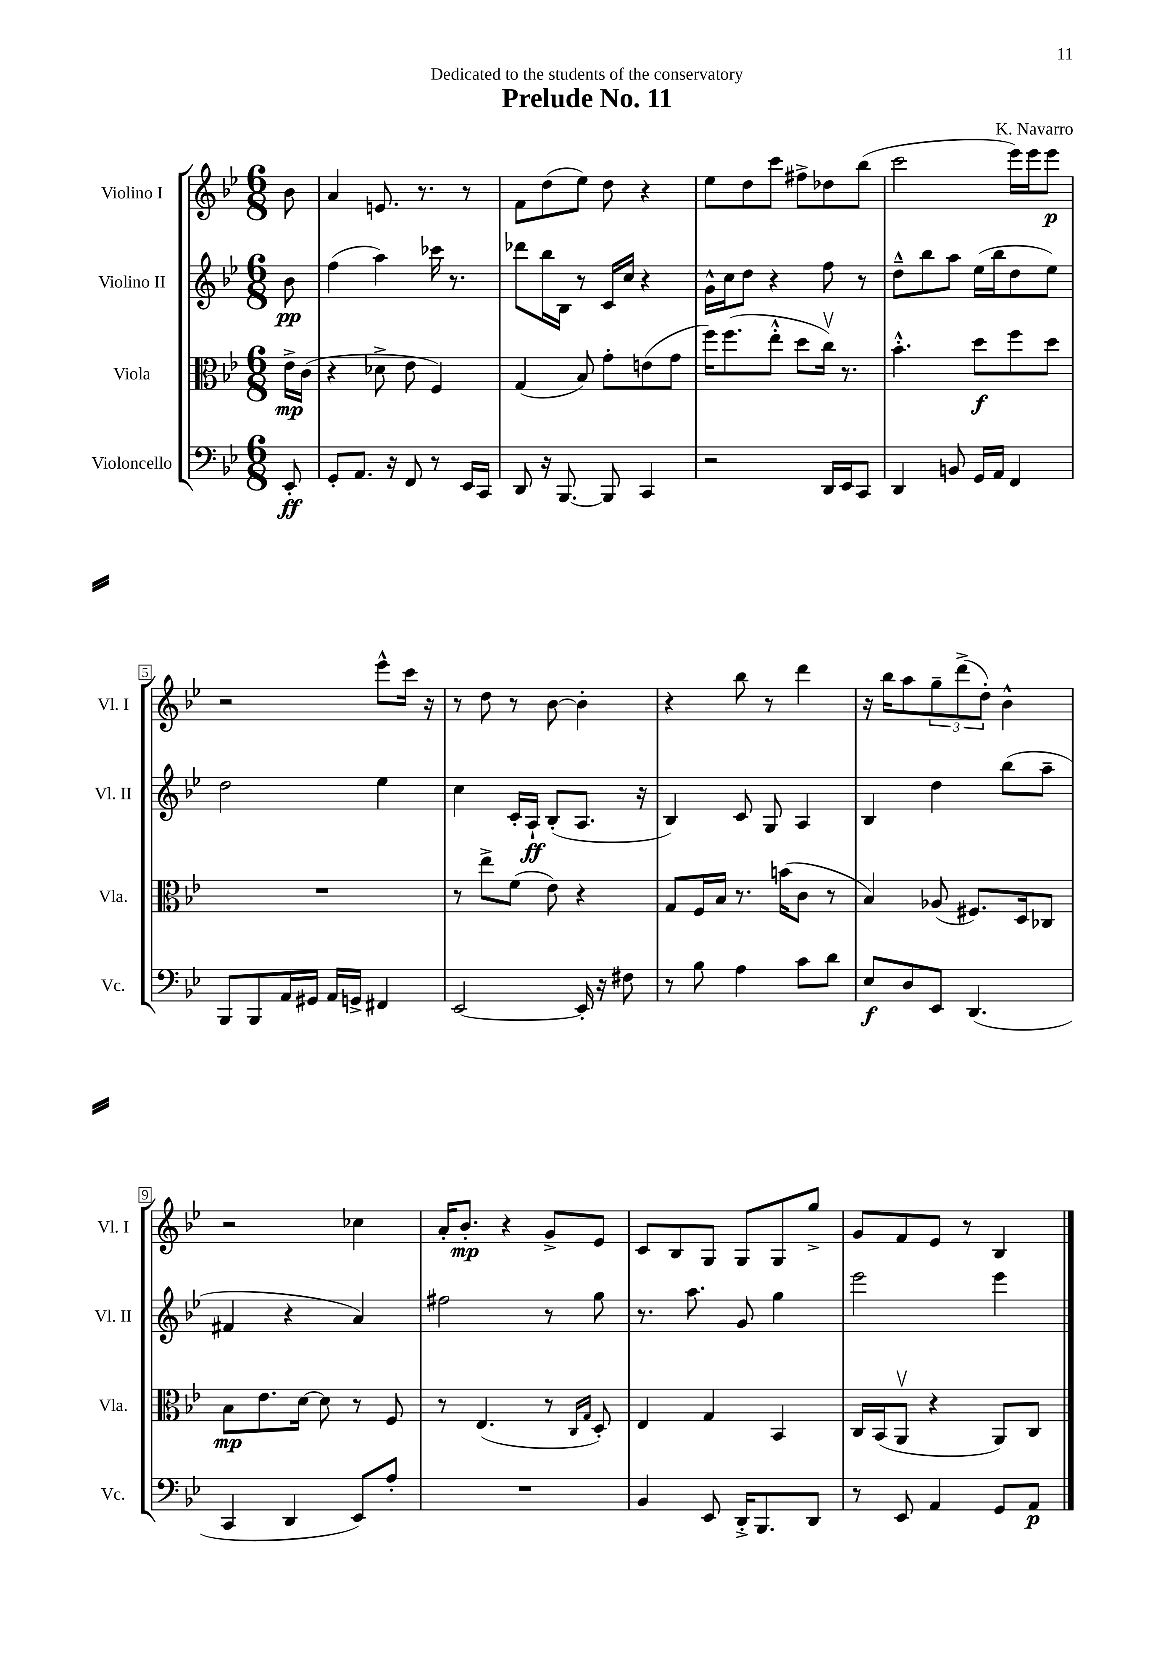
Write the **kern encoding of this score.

**kern	**dynam	**kern	**dynam	**kern	**dynam	**kern	**dynam
*part4	*part4	*part3	*part3	*part2	*part2	*part1	*part1
*staff4	*staff4	*staff3	*staff3	*staff2	*staff2	*staff1	*staff1
*I"Violoncello	*	*I"Viola	*	*I"Violino II	*	*I"Violino I	*
*I'Vc.	*	*I'Vla.	*	*I'Vl. II	*	*I'Vl. I	*
*clefF4	*	*clefC3	*	*clefG2	*	*clefG2	*
*k[b-e-]	*	*k[b-e-]	*	*k[b-e-]	*	*k[b-e-]	*
*M6/8	*	*M6/8	*	*M6/8	*	*M6/8	*
=	=	=	=	=	=	=	=
8EE-'/	ff	16e-^\LL	mp	8b-\	pp	8b-\	.
.	.	(16c\JJ	.	.	.	.	.
=1	=1	=1	=1	=1	=1	=1	=1
8GG'/L	.	4r	.	(4ff\	.	4a/	.
8.AA/J	.	.	.	.	.	.	.
.	.	8d-X^\	.	4aa\)	.	8.en/	.
16r	.	.	.	.	.	.	.
8FF/	.	8e-\	.	.	.	.	.
.	.	.	.	.	.	8.r	.
8r	.	4F/)	.	16ccc-X\	.	.	.
.	.	.	.	8.r	.	.	.
16EE-/LL	.	.	.	.	.	8r	.
16CC/JJ	.	.	.	.	.	.	.
=2	=2	=2	=2	=2	=2	=2	=2
8DD/	.	(4G/	.	8ddd-X\L	.	8f\L	.
16r	.	.	.	16bb-\L	.	(8dd\	.
[8.BBB-/	.	.	.	16B-\JJ	.	.	.
.	.	8B-/)	.	8r	.	8ee-\J)	.
8BBB-/]	.	8g'\L	.	16c/LL	.	8dd\	.
.	.	.	.	16cc/JJ	.	.	.
4CC/	.	(8en\	.	4r	.	4r	.
.	.	8g\J	.	.	.	.	.
=3	=3	=3	=3	=3	=3	=3	=3
2r	.	16ff\KL)	.	16g^^\LL	.	8ee-\L	.
.	.	(8.ff\	.	16cc\J	.	.	.
.	.	.	.	8dd\J	.	8dd\	.
.	.	8ee-'^^\J	.	4r	.	8ccc\J	.
.	.	8dd\L	.	.	.	8ff#X^\L	.
16DD/LL	.	16ccv\Jk)	.	8ff\	.	8dd-X\	.
16EE-/J	.	8.r	.	.	.	.	.
8CC/J	.	.	.	8r	.	(8bb-\J	.
=4	=4	=4	=4	=4	=4	=4	=4
4DD/	.	4.b-'^^\	.	8dd~^^\L	.	2ccc\	.
.	.	.	.	8bb-\	.	.	.
8BBn/	.	.	.	8aa\J	.	.	.
16GG/LL	.	8dd\L	f	(16ee-\LL	.	.	.
16AA/JJ	.	.	.	16bb-\J	.	.	.
4FF/	.	8ff\	.	8dd\	.	16eee-\LL)	.
.	.	.	.	.	.	16eee-\J	.
.	.	8dd\J	.	8ee-\J)	.	8eee-\J	p
!!LO:LB:g=z
=5	=5	=5	=5	=5	=5	=5	=5
8BBB-/L	.	2.r	.	2dd\	.	2r	.
8BBB-/	.	.	.	.	.	.	.
16AA/L	.	.	.	.	.	.	.
16GG#X/JJ	.	.	.	.	.	.	.
16AA/LL	.	.	.	.	.	.	.
16GGn^/JJ	.	.	.	.	.	.	.
4FF#X/	.	.	.	4ee-\	.	8eee-^^\L	.
.	.	.	.	.	.	16ccc\Jk	.
.	.	.	.	.	.	16r	.
=6	=6	=6	=6	=6	=6	=6	=6
[2EE-/	.	8r	.	4cc\	.	8r	.
.	.	8ee-^\L	.	.	.	8dd\	.
.	.	(8f\J	.	16c'/LL	.	8r	.
.	.	.	.	16A`/JJ	ff	.	.
.	.	8e-\)	.	(8B-'/L	.	[8b-\	.
16EE-'/]	.	4r	.	8.A/J	.	4b-'\]	.
16r	.	.	.	.	.	.	.
8F#X\	.	.	.	.	.	.	.
.	.	.	.	16r	.	.	.
=7	=7	=7	=7	=7	=7	=7	=7
8r	.	8G/L	.	4B-/)	.	4r	.
8B-\	.	16F/L	.	.	.	.	.
.	.	16B-/JJ	.	.	.	.	.
4A\	.	8.r	.	8c/	.	8bb-\	.
.	.	.	.	8G/	.	8r	.
.	.	(16bn\KL	.	.	.	.	.
8c\L	.	8c\J	.	4A/	.	4ddd\	.
8d\J	.	8r	.	.	.	.	.
=8	=8	=8	=8	=8	=8	=8	=8
8E-/L	f	4B-/)	.	4B-/	.	16r	.
.	.	.	.	.	.	16bb-\KL	.
8D/	.	.	.	.	.	8aa\	.
8EE-/J	.	(8A-X/	.	4dd\	.	12gg~\	.
.	.	.	.	.	.	(12ddd^\	.
(4.DD/	.	8.F#X/L)	.	.	.	.	.
.	.	.	.	.	.	12dd'\J)	.
.	.	.	.	(8bb-\L	.	4b-^^\	.
.	.	16D/k	.	.	.	.	.
.	.	8C-X/J	.	8aa~\J	.	.	.
!!LO:LB:g=z
=9	=9	=9	=9	=9	=9	=9	=9
4CC/	.	8B-\L	mp	4f#X/	.	2r	.
.	.	8.e-\	.	.	.	.	.
4DD/	.	.	.	4r	.	.	.
.	.	[16d\Jk	.	.	.	.	.
.	.	8d\]	.	.	.	.	.
8EE-/L)	.	8r	.	4a/)	.	4cc-X\	.
8A'/J	.	8F/	.	.	.	.	.
=10	=10	=10	=10	=10	=10	=10	=10
2.r	.	8r	.	2ff#X\	.	16a'/KL	.
.	.	.	.	.	.	8.b-'/J	mp
.	.	(4.E-/	.	.	.	.	.
.	.	.	.	.	.	4r	.
.	.	8r	.	8r	.	8g^/L	.
.	.	16qqC/LL	.	.	.	.	.
.	.	16qqG/JJ	.	.	.	.	.
.	.	8D'/)	.	8gg\	.	8e-/J	.
=11	=11	=11	=11	=11	=11	=11	=11
4BB-/	.	4E-/	.	8.r	.	8c/L	.
.	.	.	.	.	.	8B-/	.
.	.	.	.	8.aa\	.	.	.
8EE-/	.	4G/	.	.	.	8G/J	.
16DD'^/KL	.	.	.	8g/	.	8G/L	.
8.BBB-/	.	.	.	.	.	.	.
.	.	4BB-/	.	4gg\	.	8G/	.
8DD/J	.	.	.	.	.	8gg^/J	.
=12	=12	=12	=12	=12	=12	=12	=12
8r	.	16C/LL	.	2eee-\	.	8g/L	.
.	.	(16BB-/J	.	.	.	.	.
8EE-/	.	8AAv/J	.	.	.	8f/	.
4AA/	.	4r	.	.	.	8e-/J	.
.	.	.	.	.	.	8r	.
8GG/L	.	8AA/L)	.	4eee-\	.	4B-/	.
8AA/J	p	8C/J	.	.	.	.	.
==	==	==	==	==	==	==	==
*-	*-	*-	*-	*-	*-	*-	*-
